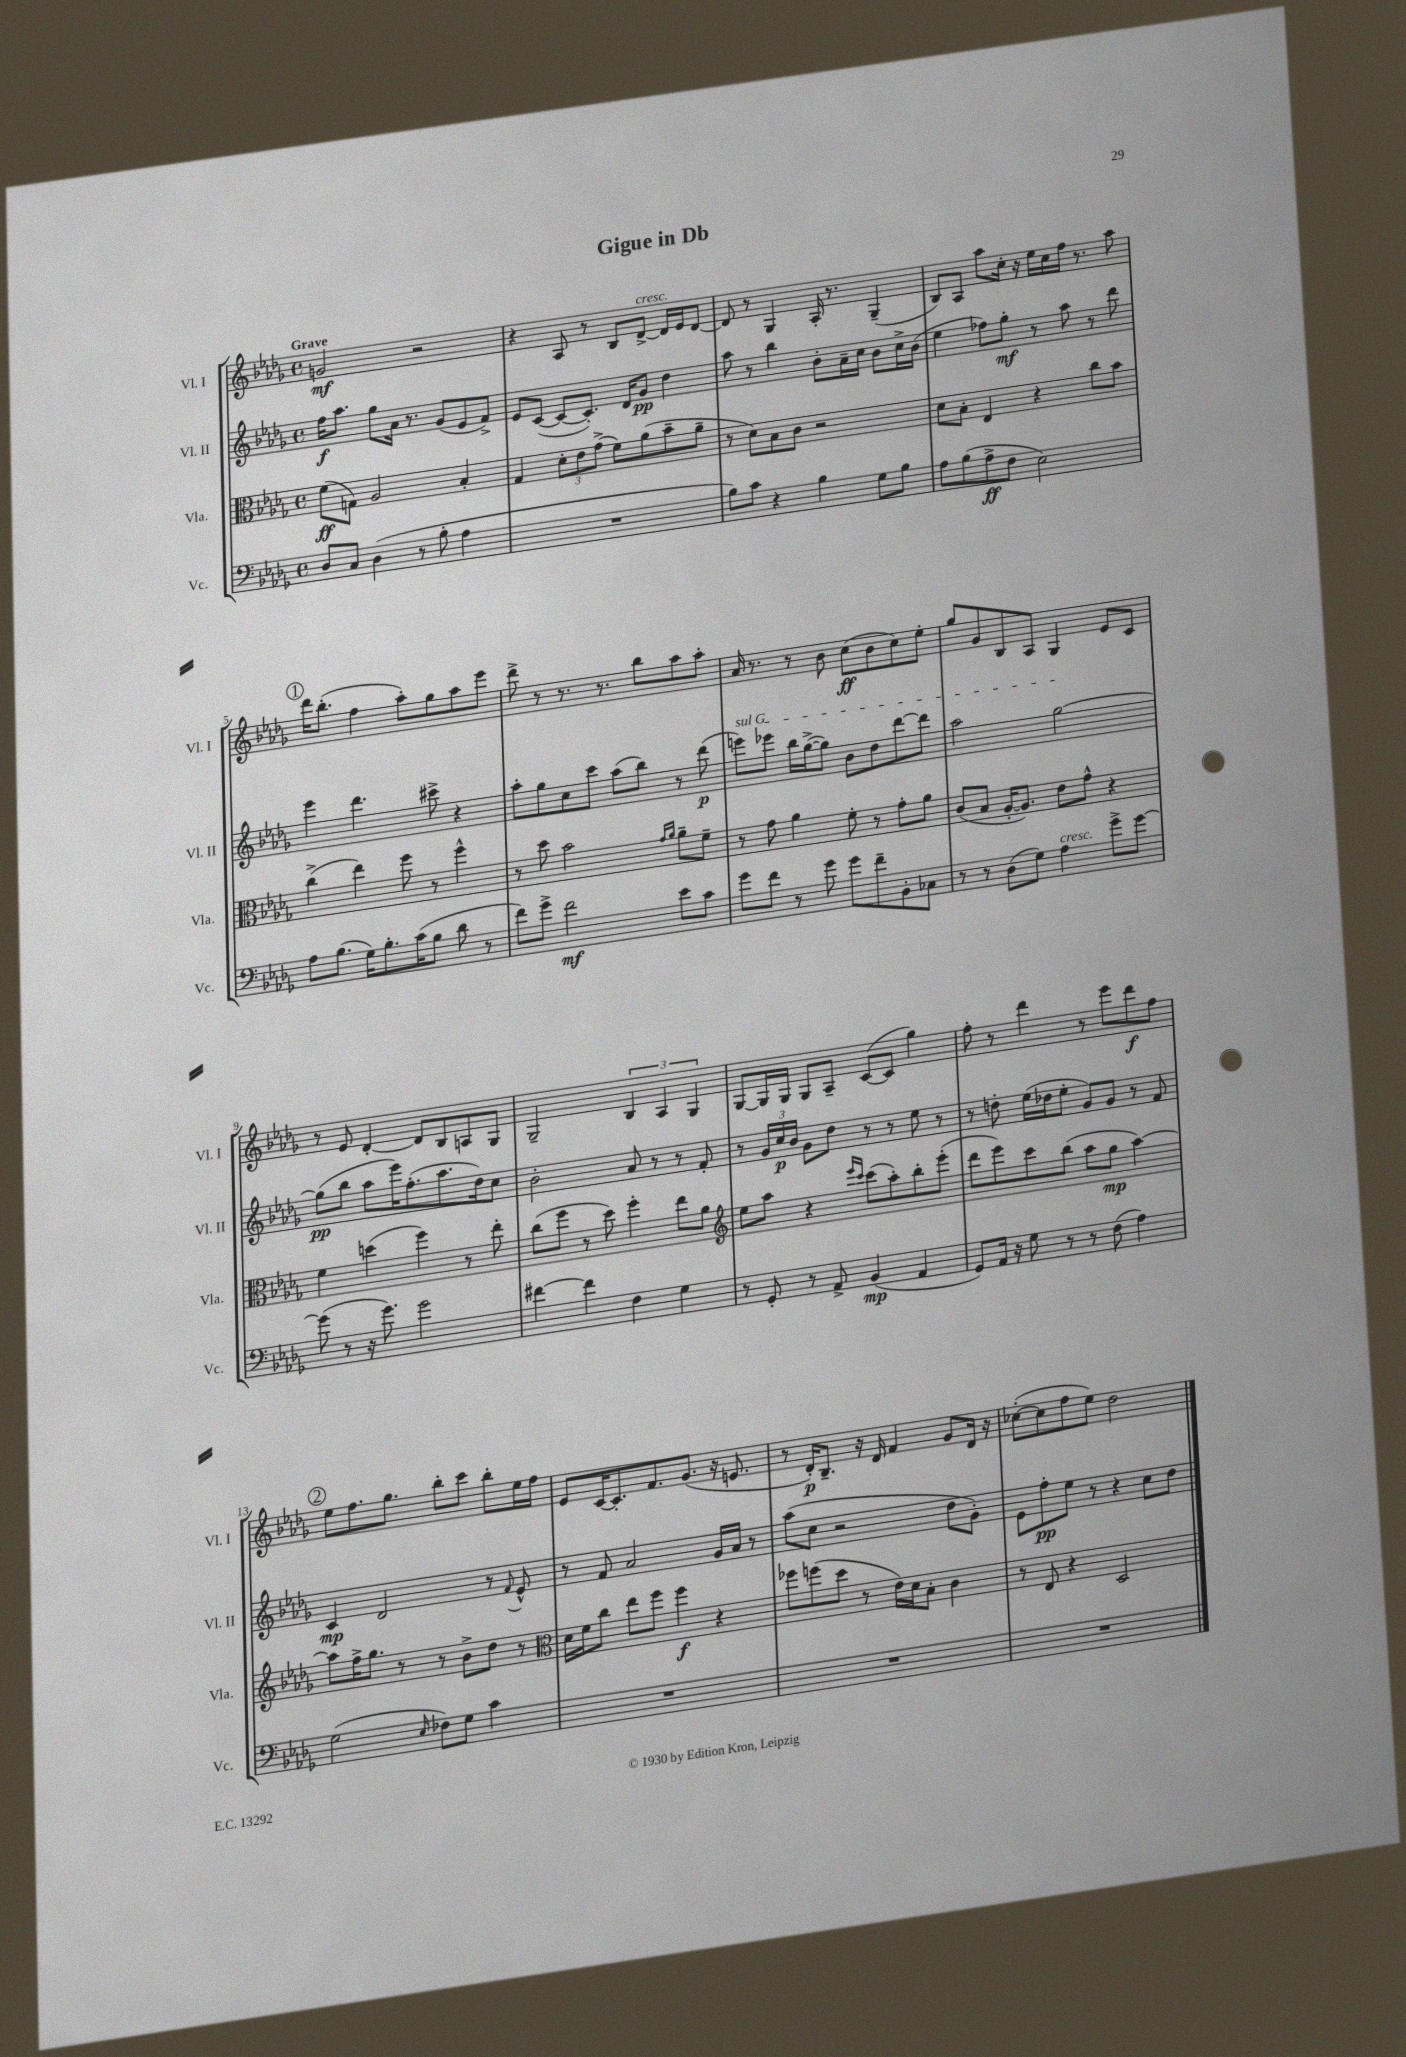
\header { title = "Gigue in Db" }
<<
\new StaffGroup <<
\new Staff = "s0" \with { instrumentName = "Vl. I" shortInstrumentName = "Vl. I" } {
    \clef treble \key des \major \defaultTimeSignature \time 4/4 \tempo "Grave"
    g'2\mf r2 |
    r4 aes8 r8 bes8 des'8~->^\markup { \italic "cresc." } des'16 ees'16 des'8~ |
    des'8 r8 ges4 aes16-. r8. ges4--( |
    bes8) aes8 aes''8 c''16-. r16 ees''16 c''16 f''16 r8. aes''8 |
    \mark \markup { \circle "1" } des'''16 bes''8.-.( f''4 aes''8-.) ges''8 aes''8 ees'''8 |
    des'''8-> r8 r8. r8. bes''8 aes''8 aes''8-. |
    aes'16 r8. r8 bes'8 c''8\ff( bes'8 c''8) ees''8-. |
    ges''8 ges'8 bes8 aes8 ges4 ees'8 c'8 |
    r8 ees'8 des'4~-. des'8 bes8 a8 ges8 |
    ges2-- \tuplet 3/2 { bes4 aes4 ges4 } |
    ges8~ ges16 ges16 ges8 aes8-- c'8~( c'8 ges''4) |
    f''8-. r8 des'''4 r8 ees'''8 des'''8\f f''8 |
    \mark \markup { \circle "2" } ees''8 f''8. ges''8. bes''8-. c'''8 bes''8-. ees''16 f''16 |
    ees'8 c'16~ c'8.-. f'8. ges'8.( r16 e'8. |
    r8 des'16-.\p) bes8.-- r16 des'16 f'4 ges'8 des'16 r16 |
    ces''8~-.( ces''8 f''8 ees''8) des''2 \bar "|." |
}
\new Staff = "s1" \with { instrumentName = "Vl. II" shortInstrumentName = "Vl. II" } {
    \clef treble \key des \major \defaultTimeSignature \time 4/4
    f''16\f aes''8. ges''8 aes'16 r8. ges'8( ees'8 f'8->) |
    ees'8 c'8~( c'8~ c'8.-.) des'16 ges'8\pp des''4 |
    aes''8 r8 bes''4 bes'8-. aes'16-- c''16 bes'8 c''16-> bes'16( |
    ees''4 fes''8) ges''8-.\mf r8 aes''8 r8 des'''8 |
    \mark \markup { \circle "1" } ees'''4 des'''4. cis'''8-> r4 |
    aes''8-. ges''8 c''8 c'''8 aes''8( bes''8) r8 des'''8\p( |
    \once \override TextSpanner.bound-details.left.text = \markup { \italic "sul G" } e'''8\startTextSpan) ees'''8 bes''16 ges''16~->( ges''8) bes'8 des''8 des'''8~ des'''8 |
    aes''2 ges''2~\stopTextSpan |
    ges''8\pp( bes''8 aes''8 ees'''16) f''8.-.( aes''8. des''16) c''8 |
    bes'2-. aes'8 r8 r8 f'8-. |
    r8 \tuplet 3/2 { ges'16 c''16\p bes'16 } ges'8 des''8 r8 r8 ees''8 r8 |
    r8 d''8-. ees''16( des''16 ees''8-. ges'8) ges'8 r8 f'8 |
    \mark \markup { \circle "2" } c'4\mp des'2 r8 \appoggiatura { f'8 } ees'8-^ |
    r8 f'8 aes'2 ges'16 aes'16 r8 |
    aes''8( c''8 r2 des''8 ges'8-.) |
    ees'8 f''8-.\pp ees''8 r8 r4 c''8 des''8 \bar "|." |
}
\new Staff = "s2" \with { instrumentName = "Vla." shortInstrumentName = "Vla." } {
    \clef alto \key des \major \defaultTimeSignature \time 4/4
    f'8\ff( g8) aes2 bes4-. |
    ges4 \tuplet 3/2 { des'8-. ees'8 ges'8->( } f'8) aes'8( bes'8-- aes'8-- |
    r8 des'8) bes8 c'8 r2 |
    des'8 bes8-. ees4 r4 c''8 bes'8 |
    \mark \markup { \circle "1" } c''4->( ees''4) f''8 r8 f''4-^ |
    r8 des''8 bes'2 \grace { ges'16 aes'16 } aes'8-- f'8-- |
    r8 ges'8 aes'4 f'8-. r8 ges'8-. aes'8 |
    c'8( bes8 aes16~-. aes8.) ees'8 ges'8-^ r4 |
    f'4 d''4( f''4) r8 ees''8-. |
    c''8( f''8 r8 des''8) f''4-. ees''8 aes'8 |
    \clef treble ees''8 aes''8 r4 \grace { ees'''16 c'''16 } c'''8( aes''8-.) bes''8-. ees'''8-.( |
    des'''8 ees'''8) c'''8 bes''8( aes''8 ges''8\mp aes''4~) |
    \mark \markup { \circle "2" } aes''8 f''16-> ges''8. r8 r8 bes'8-> des''8 r8 |
    \clef alto des'16 f'16 c''8 ees''8 f''8 f''4\f r4 |
    fes''8 f''8( des''8 r8 ees'16) des'16 bes8-. c'4 |
    r8 ees8 r4 des2 \bar "|." |
}
\new Staff = "s3" \with { instrumentName = "Vc." shortInstrumentName = "Vc." } {
    \clef bass \key des \major \defaultTimeSignature \time 4/4
    des8 c8 des4( r8 bes8-. aes4 |
    R1 |
    bes8) c'8 r4 bes4 ges8 bes8 |
    aes8 bes8( aes8->\ff f8 ees2) |
    \mark \markup { \circle "1" } aes8 bes8.( ges16) bes8.-. c'16( bes8 des'8 r8 |
    f'8) ges'8-> f'2\mf ees'8 c'8 |
    ges'8 f'8 r8 ges'8 ges'8 f'8-- bes,8-. ces8 |
    r8 r8 des8( ges8) aes4^\markup { \italic "cresc." } ges'8-> ges'8~ |
    ges'8( r8 r16 ges'8.) ges'2 |
    fis'4~ fis'4 f4 ges4 |
    r8 ges,8-. r8 aes,8-> bes,4\mp( aes,4 |
    ges,8) aes,16 r16 ges8 r8 r8 f8( aes4) |
    \mark \markup { \circle "2" } ges2( \grace { ees16 } fes8) ges8 c'4 |
    R1 |
    R1 |
    R1 \bar "|." |
}
>>
>>
